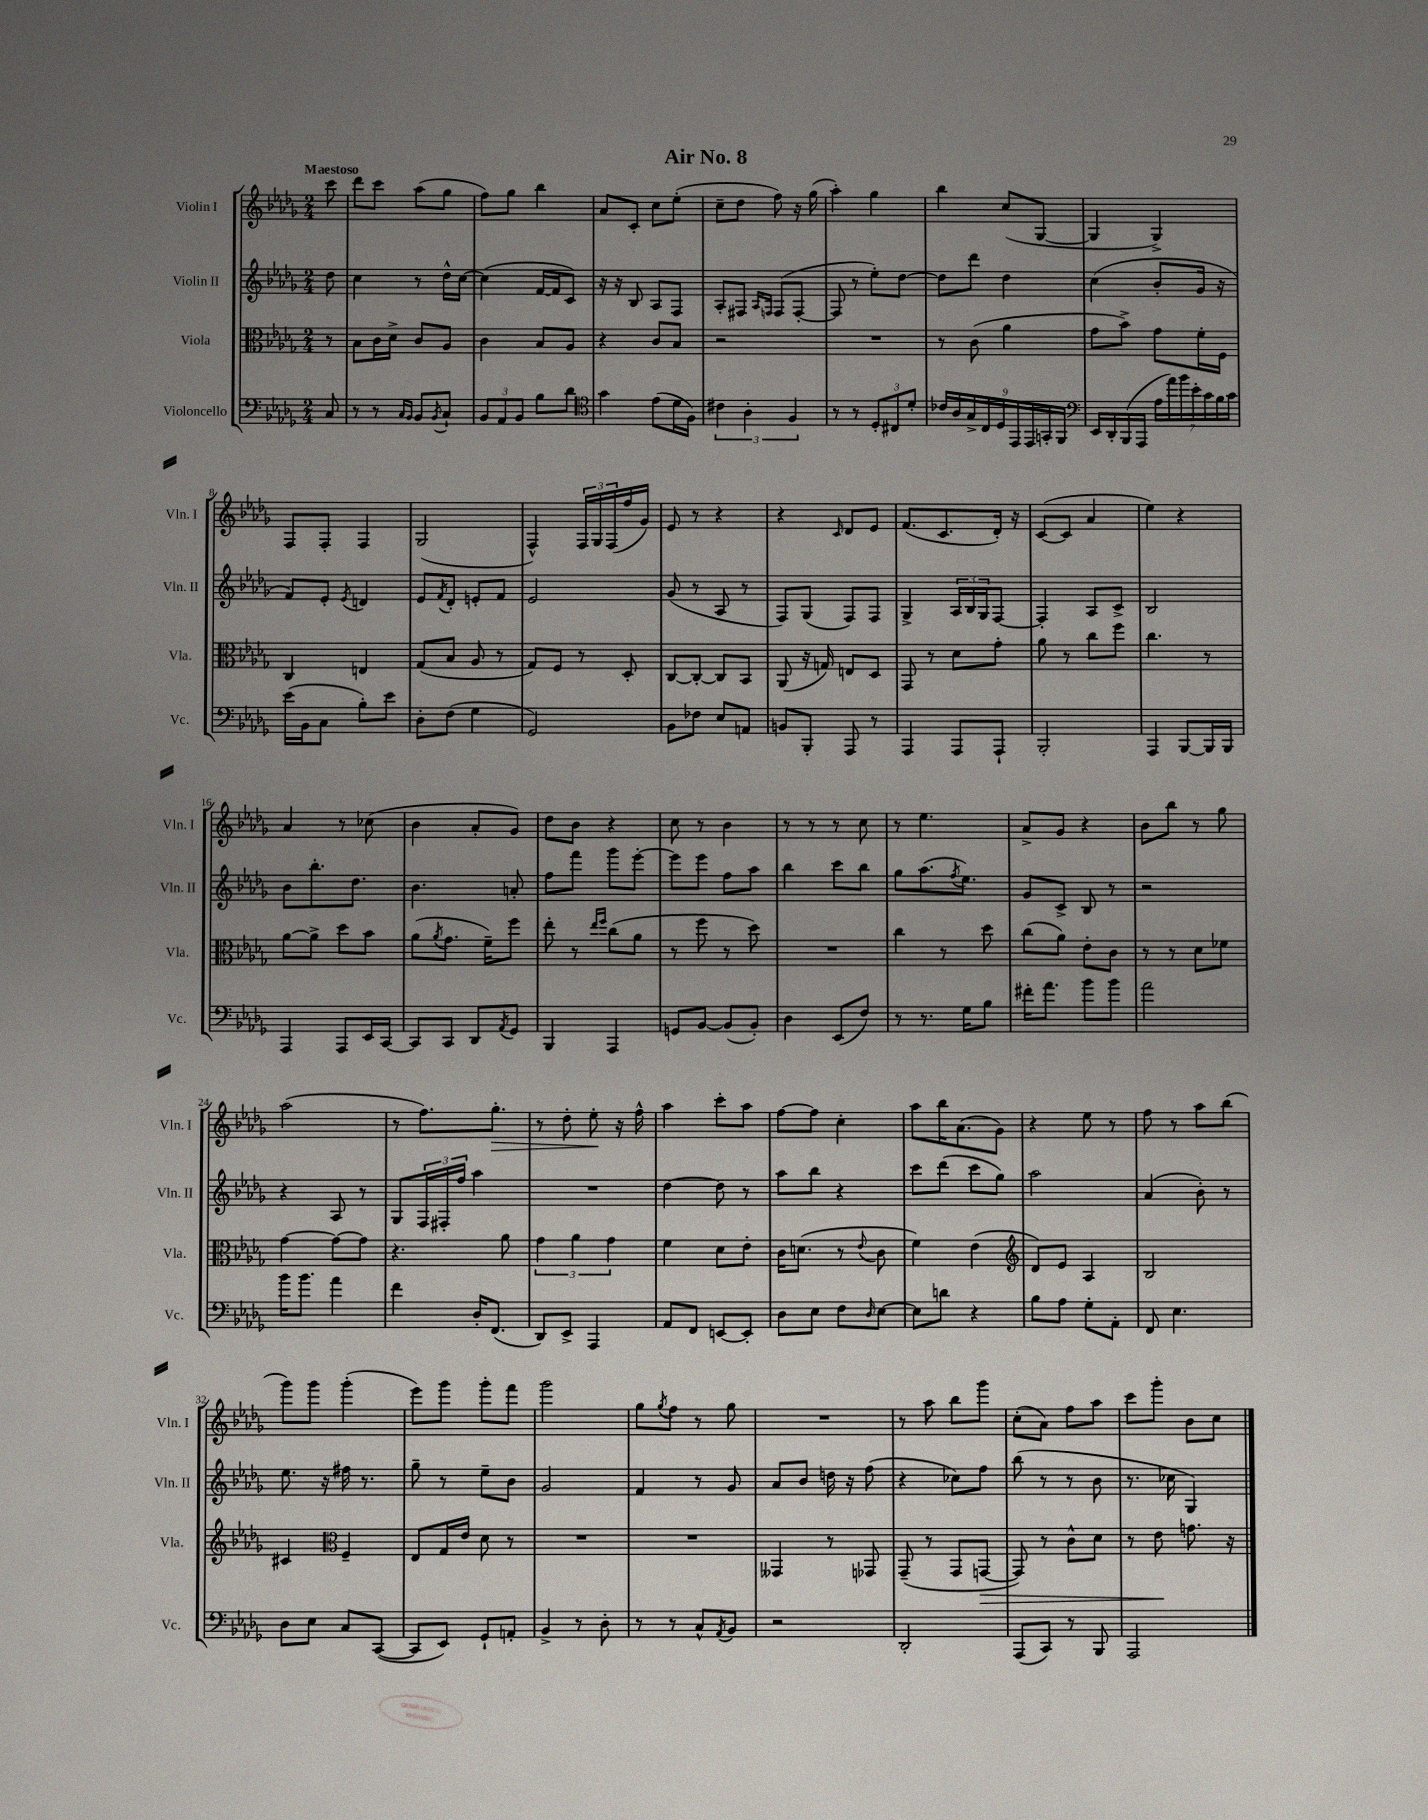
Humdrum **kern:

**kern	**kern	**kern	**kern
*staff4	*staff3	*staff2	*staff1
*clefF4	*clefC3	*clefG2	*clefG2
*k[b-e-a-d-g-]	*k[b-e-a-d-g-]	*k[b-e-a-d-g-]	*k[b-e-a-d-g-]
*M2/4	*M2/4	*M2/4	*M2/4
8C	8r	8dd-	8ccc
=	=	=	=
8r	8B-	4cc	8ddd-
8r	16c	.	8ccc
.	16d-^	.	.
16qqC	.	.	.
16qqBB-	.	.	.
8BB-	8c	8r	(8aa-
8qBB-	.	.	.
8C`	8A-	16dd-^^	8gg-
.	.	[16cc	.
=	=	=	=
12BB-	4c	(4cc]	8ff)
12AA-	.	.	.
.	.	.	8gg-
12BB-	.	.	.
8B-	8B-	[16f	4bb-
.	.	16f]	.
8d-	8A-	8c)	.
=	=	=	=
*clefC4	*	*	*
4g-	4r	16r	8a-
.	.	16r	.
.	.	8B-	8c'
(8e-	8c	8A-	8cc
16d-	8B-	8F	(8ee-'
16F)	.	.	.
=	=	=	=
6c#	2r	8A-'	8cc~
.	.	8F#	8dd-
6A-'	.	.	.
.	.	16qqA-	.
.	.	16qqF	.
.	.	(8F	8ff)
6F	.	.	.
.	.	[8F'	16r
.	.	.	(16gg-
=	=	=	=
8r	2r	8F]	4aa-')
8r	.	8r	.
12D-'	.	8ee-')	4gg-
12C#	.	.	.
.	.	[8dd-	.
12d-'	.	.	.
=	=	=	=
18c-	8r	8dd-]	4bb-
18A-	.	.	.
18G-^	.	.	.
.	(8c	8ddd-	.
18C	.	.	.
18D-	.	.	.
.	4a-	4dd-	(8cc
18EE-	.	.	.
18EE-	.	.	.
.	.	.	[8G-
18GG'	.	.	.
18FF	.	.	.
=	=	=	=
*clefF4	*	*	*
16EE-	8g-	(4cc	4G-]
16DD-'	.	.	.
(16BBB-	8b-^)	.	.
16AAA-	.	.	.
28A-	8g-	8b-'	4G-^)
28a-)	.	.	.
28b-	.	.	.
28e-'	.	.	.
.	16f'	16g-	.
28c	.	.	.
28B-	.	.	.
.	16F	16r	.
28c	.	.	.
=	=	=	=
(16e-	4C	8f)	8F
16BB-	.	.	.
8C	.	8e-'	8F'
.	.	8qe-	.
8B-')	4E	4d	4F
8e-	.	.	.
=	=	=	=
8D-'	(8G-	8e-	(2G-
.	.	8qf	.
(8F	8B-	8d-'	.
4G-	8A-	8e'	.
.	8r	8f	.
=	=	=	=
2GG-)	8G-)	2e-	4F^^)
.	8F	.	.
.	8r	.	24F
.	.	.	24G-
.	.	.	(24F
.	8D-'	.	16ff
.	.	.	16g-)
=	=	=	=
8BB-	[8C	(8g-	8e-
8F-	8C'_	8r	8r
8E-	8C]	8A-	4r
8AA	8BB-	8r	.
=	=	=	=
8BB	(8AA-	8F)	4r
8BBB-'	16r	(8G-	.
.	16G)	.	.
.	.	.	16qqc
8AAA-	8E	8F)	8d-
8r	8D-	8F	8e-
=	=	=	=
4AAA-	8GG-	4G-^	(8.f
.	8r	.	.
.	.	.	8.c
8AAA-	8d-	24A-	.
.	.	24B-	.
.	.	24G-	.
8AAA-`	8g-'	[8F	16d-')
.	.	.	16r
=	=	=	=
2BBB-'	8a-	4F']	([8c
.	8r	.	8c]
.	8cc	8A-	4a-
.	8ff	8c^	.
=	=	=	=
4AAA-	4.cc	2B-	4ee-)
[8BBB-	.	.	4r
16BBB-]	8r	.	.
16BBB-	.	.	.
=	=	=	=
4AAA-	[8a-	8b-	4a-
.	8a-^]	8.bb-'	.
8AAA-	8dd-	.	8r
.	.	8.dd-	.
16EE-	8b-	.	(8cc-
[16CC	.	.	.
=	=	=	=
8CC]	(8a-	4.b-	4b-
.	8qa-	.	.
8CC	8.g-	.	.
8DD-	.	.	8a-'
.	16f~)	.	.
8qAA-	.	.	.
8GG-	8ff	8a'	8g-)
=	=	=	=
4BBB-	8ee-'	8ff	8dd-
.	8r	8fff	8b-
.	16qqee-	.	.
.	16qqff	.	.
4AAA-	(8cc	8ggg-	4r
.	8a-	[8eee-'	.
=	=	=	=
8GG	8r	8eee-]	8cc
[8BB-	8ff	8eee-	8r
(8BB-]	8r	8ff	4b-
8BB-')	8dd-)	8aa-	.
=	=	=	=
4D-	2r	4bb-	8r
.	.	.	8r
(8EE-	.	8ccc	8r
8F)	.	8bb-	8cc
=	=	=	=
8r	4cc	8gg-	8r
8.r	.	(8.aa-	4.ee-
.	8r	.	.
.	.	8qff	.
16G-	.	8.ee-)	.
8B-	8dd-	.	.
=	=	=	=
16f#'	(8cc	8g-	8a-^
8.a-	.	.	.
.	8a-)	8c^	8g-
8b-	8e-'	8B-	4r
8b-	8c	8r	.
=	=	=	=
2a-	8r	2r	8b-
.	8r	.	8bb-
.	8d-	.	8r
.	8f-	.	8gg-
=	=	=	=
16b-	[4g-	4r	(2aa-
8.b-	.	.	.
4a-	8g-_	8A-	.
.	8g-]	8r	.
=	=	=	=
4f	4.r	8G-	8r
.	.	24F	8.ff)
.	.	24F#'	.
.	.	24ff	.
16D-'	.	4aa-	.
(8.FF	.	.	8.gg-'
.	8a-	.	.
=	=	=	=
8DD-)	6g-	2r	8r
8EE-^	.	.	8dd-'
.	6a-	.	.
4AAA-	.	.	8ee-'
.	6g-	.	.
.	.	.	16r
.	.	.	16ff^^
=	=	=	=
8AA-	4f	[4dd-	4aa-
8FF	.	.	.
[8EE	8d-	8dd-]	8ccc'
8EE']	8e-'	8r	8aa-
=	=	=	=
8D-	16c	8aa-	[8ff
.	(8.d	.	.
8E-	.	8bb-	8ff]
8F	8r	4r	4cc'
16qqD-	8qqe-	.	.
[8E-	8c	.	.
=	=	=	=
8E-]	4f)	8ccc	8aa-
8d	.	(8ddd-	16bb-
.	.	.	(8.a-
4r	(4e-	8ccc	.
.	.	8gg-)	8g-)
=	=	=	=
*	*clefG2	*	*
8B-	8d-)	2aa-	4r
8A-	8e-	.	.
8G-'	4A-	.	8ee-
8AA-'	.	.	8r
=	=	=	=
8FF	2B-	(4a-	8ff
4.E-	.	.	8r
.	.	8b-')	8aa-
.	.	8r	(8bb-
=	=	=	=
8D-	4c#	8.ee-	8ggg-)
8E-	.	.	8ggg-
.	.	16r	.
*	*clefC3	*	*
8C	4F~	16ff#	(4ggg-'
.	.	8.r	.
([8CC	.	.	.
=	=	=	=
8CC]	8E-	8gg-~	8eee-)
8EE-)	16G-	8r	8ggg-
.	16e-	.	.
8GG-`	8d-	8ee-~	8ggg-'
8AA'	8r	8b-	8fff
=	=	=	=
4BB-^	2r	2g-	2ggg-
8r	.	.	.
8D-'	.	.	.
=	=	=	=
8r	2r	4f	8gg-
.	.	.	8qgg-
8r	.	.	8ff
8C^^	.	8r	8r
8qAA-	.	.	.
8BB-	.	8g-	8gg-
=	=	=	=
2r	4GG--	8a-	2r
.	.	8b-	.
.	8r	16dd	.
.	.	16r	.
.	8GG-	(8ff	.
=	=	=	=
2DD-'	(8GG-~	4r	8r
.	8r	.	8aa-
.	8GG-	8cc-)	8bb-
.	[8GG	8ff	8ggg-
=	=	=	=
(8AAA-	8GG])	(8bb-	(8cc'
8CC)	8r	8r	8a-)
8r	8c^^	8r	8ff
8BBB-	8d-	8b-	8aa-
=	=	=	=
2AAA-	8r	8.r	8ccc
.	8e-	.	8ggg-'
.	.	16cc-	.
.	8.g	4G-)	8b-
.	.	.	8cc
.	16r	.	.
==	==	==	==
*-	*-	*-	*-
